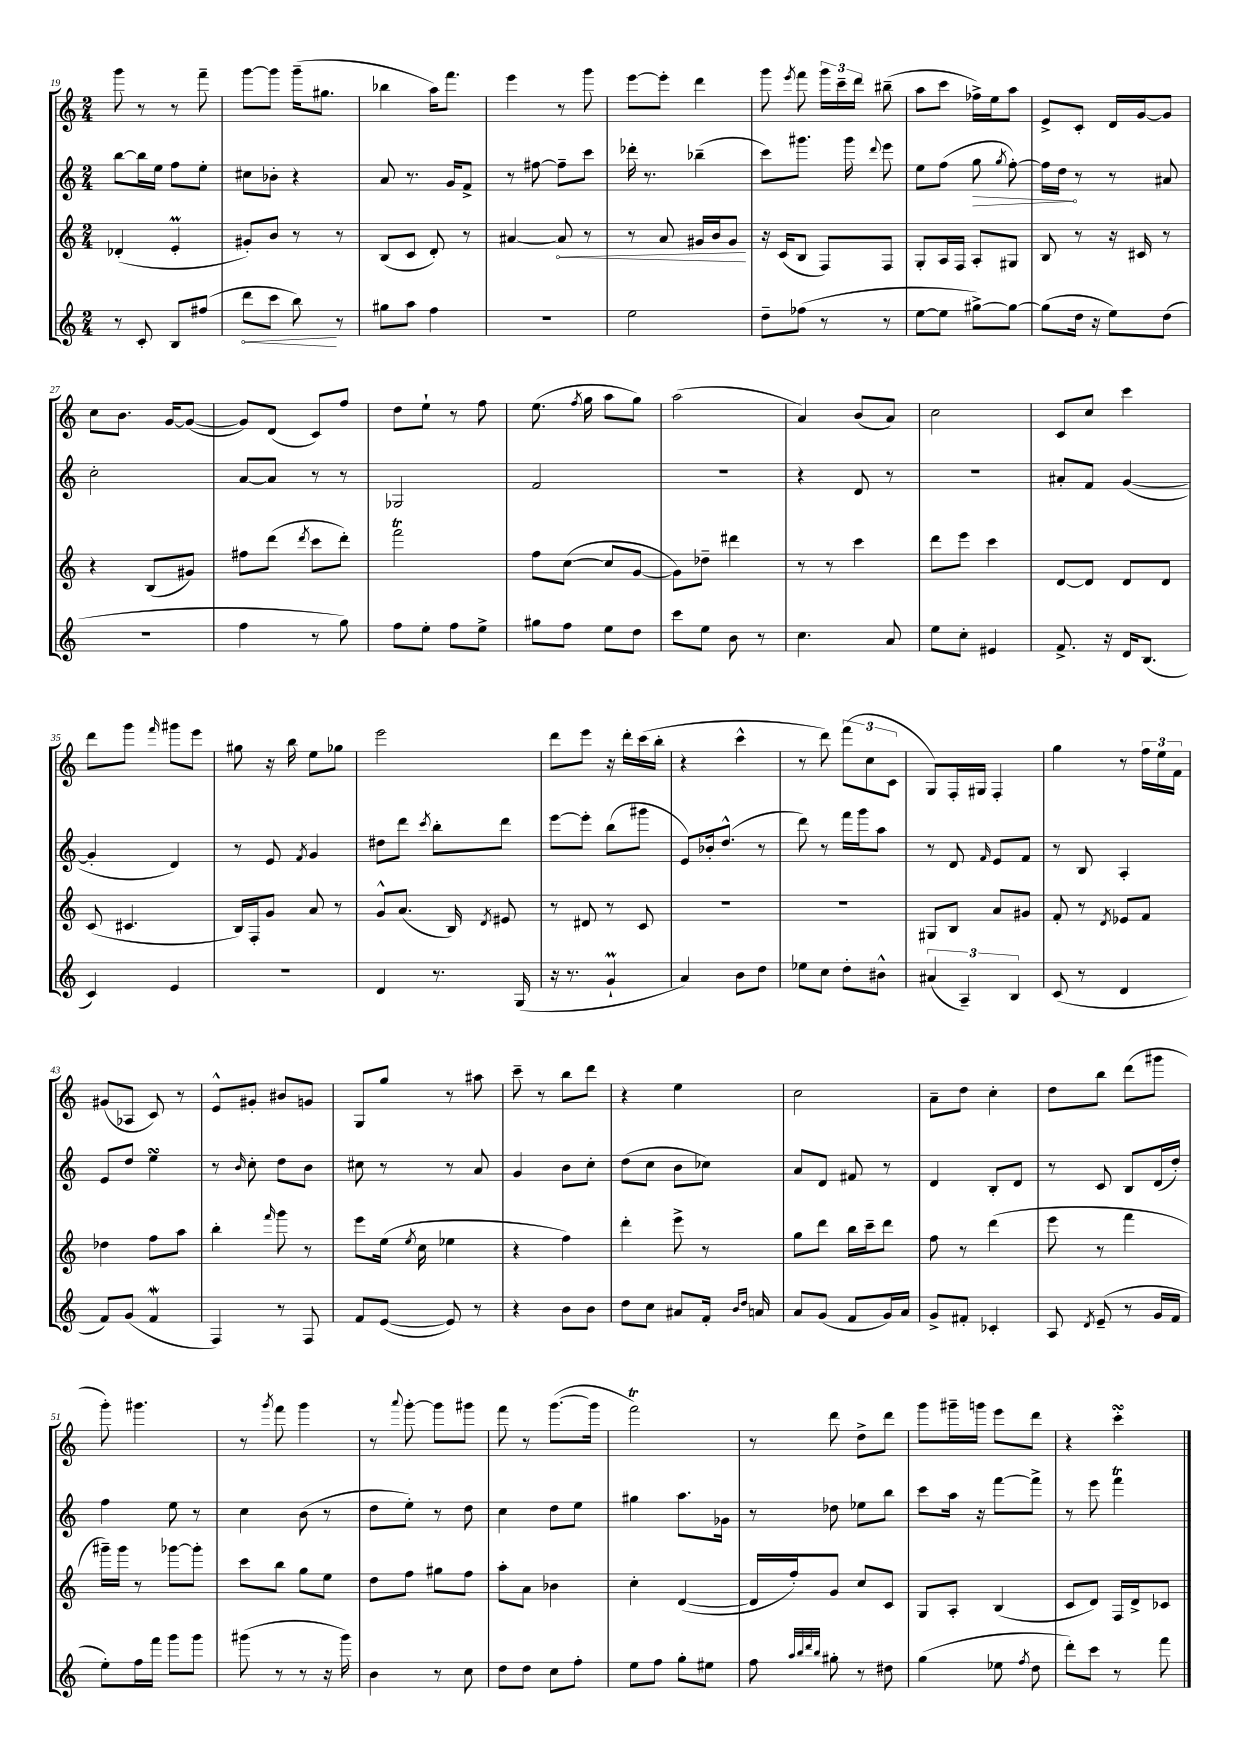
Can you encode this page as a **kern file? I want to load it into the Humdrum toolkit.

**kern	**kern	**kern	**kern
*staff4	*staff3	*staff2	*staff1
*clefG2	*clefG2	*clefG2	*clefG2
*k[]	*k[]	*k[]	*k[]
*M2/4	*M2/4	*M2/4	*M2/4
8r	(4d-'	[8bb	8ggg
8c'	.	16bb]	8r
.	.	16ee	.
8B	4e'	8ff	8r
(8ff#	.	8ee'	8fff~
=	=	=	=
8ddd	8g#')	8cc#	[8ggg
8ccc	8b	8b-'	8ggg]
8bb)	8r	4r	(16ggg~
.	.	.	8.gg#
8r	8r	.	.
=	=	=	=
8gg#	(8B	8a	4bb-
8aa	8c	8.r	.
4ff	8d')	.	16aa)
.	.	16g	8.fff
.	8r	8f^	.
=	=	=	=
2r	[4a#	8r	4eee
.	.	[8ff#	.
.	8a#]	8ff#~]	8r
.	8r	8ccc	8ggg
=	=	=	=
2ee	8r	16ddd-'	[8eee
.	.	8.r	.
.	8a	.	8eee']
.	16g#	(4bb-~	4ddd
.	16b	.	.
.	8g#	.	.
=	=	=	=
8dd~	16r	8ccc)	8ggg
.	(16c	.	.
.	.	.	8qeee
(8ff-	8B	8.ggg#	8fff
8r	8F)	.	24ggg
.	.	.	24ccc~
.	.	16ggg#	.
.	.	.	24ddd
.	.	8qqddd	.
8r	8F	8eee	(8bb#~
=	=	=	=
[8ee	8G'	8ee	8aa
8ee]	16A	(8ff	8ccc
.	16F	.	.
[8gg#^)	8A'	8gg	16ff-^)
.	.	.	16ee
.	.	8qgg	.
8gg#_	8G#	[8ff')	8aa
=	=	=	=
(8gg#]	8B	16ff]	8e^
.	.	16dd	.
16dd	8r	8r	8c'
16r	.	.	.
8ee)	16r	8r	16d
.	16c#	.	[16g
(8dd	8r	8a#	8g]
=	=	=	=
2r	4r	2cc'	8cc
.	.	.	8.b
.	(8B	.	.
.	.	.	[16g
.	8g#)	.	(8g_
=	=	=	=
4ff	8ff#	[8a	8g])
.	(8ddd	8a]	(8d
.	8qddd	.	.
8r	8ccc	8r	8c)
8gg)	8ddd')	8r	8ff
=	=	=	=
8ff	2fff	2G-	8dd
8ee'	.	.	8ee`
8ff	.	.	8r
8ee^	.	.	8ff
=	=	=	=
8gg#	8ff	2f	(8.ee
8ff	([8cc	.	.
.	.	.	8qff
.	.	.	16gg
8ee	8cc]	.	8aa
8dd	[8g	.	8gg)
=	=	=	=
8ccc	8g])	2r	(2aa
8ee	8dd-~	.	.
8b	4ddd#	.	.
8r	.	.	.
=	=	=	=
4.cc	8r	4r	4a)
.	8r	.	.
.	4ccc	8d	(8b
8a	.	8r	8a)
=	=	=	=
8ee	8ddd	2r	2cc
8cc'	8eee	.	.
4e#	4ccc	.	.
=	=	=	=
8.f^	[8d	8a#'	8c
.	8d]	8f	8cc
16r	.	.	.
16d	8d	([4g	4ccc
(8.B	.	.	.
.	8d	.	.
=	=	=	=
4c)	(8c	4g']	8ddd
.	4.c#	.	8ggg
.	.	.	16qqfff
4e	.	4d)	8ggg#
.	.	.	8eee
=	=	=	=
2r	16B)	8r	8gg#
.	16F'	.	.
.	8g	8e	16r
.	.	.	16bb
.	.	8qf	.
.	8a	4g	8ee
.	8r	.	8gg-
=	=	=	=
4d	8g^^	8dd#	2eee
.	(8.a	8ddd	.
.	.	8qccc	.
8.r	.	8bb'	.
.	16B)	.	.
.	8qd	.	.
.	8e#	8ddd	.
(16G	.	.	.
=	=	=	=
16r	8r	[8eee	8ddd
8.r	.	.	.
.	8d#	8eee']	8eee
4g`	8r	(8bb	16r
.	.	.	16ddd'
.	8c	8ggg#	(16ccc
.	.	.	16bb'
=	=	=	=
4a)	2r	8e)	4r
.	.	16b-'	.
.	.	(8.dd^^	.
8b	.	.	4ccc^^
8dd	.	8r	.
=	=	=	=
8ee-	2r	8ddd)	8r
8cc	.	8r	8ddd)
8dd'	.	16fff	(12fff
.	.	16ggg	.
.	.	.	12cc
8b#^^	.	8aa	.
.	.	.	12c
=	=	=	=
(6a#	8G#	8r	8G)
.	8B	8d	16F'
6A~)	.	.	.
.	.	.	16G#
.	.	16qqf	.
.	8a	8e	4F'
6B	.	.	.
.	8g#	8f	.
=	=	=	=
(8c	8f'	8r	4gg
8r	8r	8B	.
.	8qd	.	.
4d	8e-	4A'	8r
.	8f	.	24ff
.	.	.	24ee
.	.	.	24f
=	=	=	=
8f)	4dd-	8e	(8g#
(8g	.	8dd	8A-
4f	8ff	4ee	8c)
.	8aa	.	8r
=	=	=	=
4F)	4bb'	8r	8e^^
.	.	16qqb	.
.	.	8cc'	8g#'
.	16qqfff	.	.
8r	8ggg	8dd	8b#
8F	8r	8b	8g
=	=	=	=
8f	8eee	8cc#	8G
([8e	(16ee	8r	8gg
.	8qee	.	.
.	16cc	.	.
8e])	4ee-	8r	8r
8r	.	8a	8aa#
=	=	=	=
4r	4r	4g	8ccc~
.	.	.	8r
8b	4ff)	8b	8bb
8b	.	8cc'	8ddd
=	=	=	=
8dd	4ddd'	(8dd	4r
8cc	.	8cc	.
8a#	8eee^	8b	4ee
16f'	8r	8cc-)	.
16qqb	.	.	.
16qqdd	.	.	.
16a	.	.	.
=	=	=	=
8a	8gg	8a	2cc
(8g	8ddd	8d	.
8f	16bb	8f#	.
.	16ccc~	.	.
16g)	8ddd	8r	.
16a	.	.	.
=	=	=	=
8g^	8ff	4d	8a~
8f#'	8r	.	8dd
4c-'	(4ddd	8B'	4cc'
.	.	8d	.
=	=	=	=
8A	8eee	8r	8dd
8qd	.	.	.
(8e~	8r	8c	8bb
8r	4fff	8B	(8ddd
16g	.	(16d	8ggg#
16f	.	16dd')	.
=	=	=	=
8ee')	16ggg#~)	4ff	8ggg')
.	16ggg#	.	.
16ff	8r	.	4.ggg#
16fff	.	.	.
8ggg	[8ggg-	8ee	.
8ggg	8ggg-']	8r	.
=	=	=	=
(8ggg#	8ccc	4cc	8r
.	.	.	8qggg
8r	8bb	.	8fff
8r	8gg	(8b	4ggg
16r	8ee	8r	.
16ggg#)	.	.	.
=	=	=	=
4b	8dd	8dd	8r
.	.	.	8qqaaa
.	8ff	8ee')	[8ggg'
8r	8gg#	8r	8ggg]
8cc	8ff	8dd	8ggg#
=	=	=	=
8dd	8aa'	4cc	8fff
8dd	8a	.	8r
8cc	4b-	8dd	([8.ggg
8ff'	.	8ee	.
.	.	.	16ggg]
=	=	=	=
8ee	4cc'	4gg#	2fff)
8ff	.	.	.
8gg'	([4d	8.aa	.
8ee#	.	.	.
.	.	16g-	.
=	=	=	=
8ff	16d]	8r	8r
.	16ff')	.	.
32qqaa	.	.	.
32qqbb	.	.	.
32qqddd	.	.	.
32qqbb	.	.	.
8gg#'	8g	8dd-	8ddd
8r	8cc	8ee-	8dd^
8dd#	8c	8bb	8ddd
=	=	=	=
(4gg	8G	8ccc	8ggg
.	8A'	16aa	16ggg#~
.	.	16r	16ggg
8ee-	(4B	[8fff	8eee
8qff	.	.	.
8dd	.	8fff^]	8ddd
=	=	=	=
8ddd')	8c	8r	4r
8ccc	8d)	8eee	.
8r	16F	4fff	4ccc'
.	16d^	.	.
8fff	8c-	.	.
==	==	==	==
*-	*-	*-	*-
